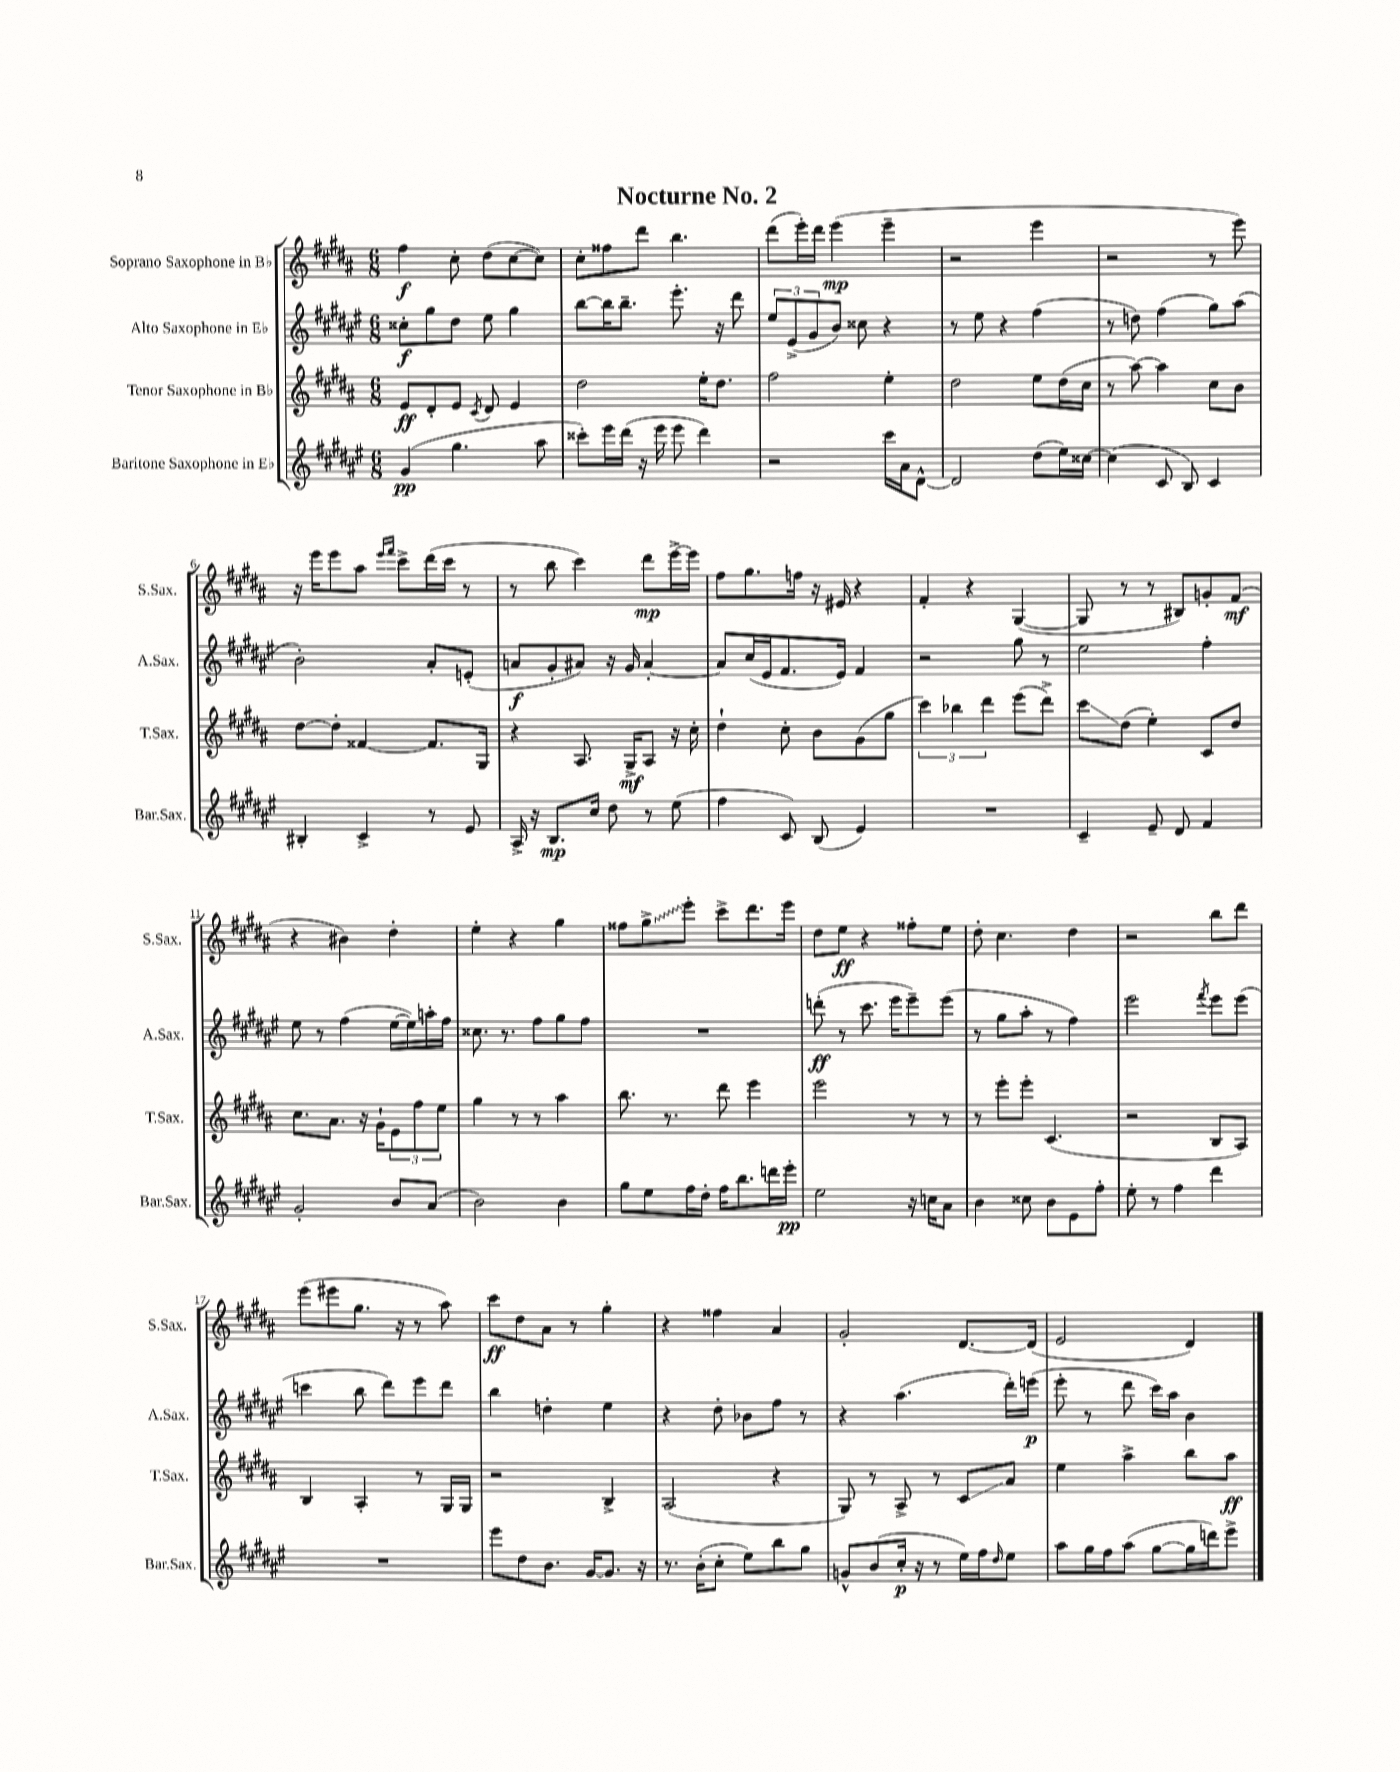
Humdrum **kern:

**kern	**kern	**kern	**kern
*staff4	*staff3	*staff2	*staff1
*clefG2	*clefG2	*clefG2	*clefG2
*k[f#c#g#d#a#e#]	*k[f#c#g#d#a#]	*k[f#c#g#d#a#e#]	*k[f#c#g#d#a#]
*M6/8	*M6/8	*M6/8	*M6/8
(4g#	8e	8cc##'	4ff#
.	8d#'	8gg#	.
4.gg#	8e	8dd#	8cc#'
.	8qc#	.	.
.	8d#	8ee#	(8dd#
.	4e	4gg#	[8cc#
8aa#	.	.	8cc#])
=	=	=	=
8ccc##')	2dd#	[8bb	8cc#'
16eee#	.	16bb]	8ff##
(16ddd#	.	8.bb~	.
16r	.	.	8ddd#
16eee#	.	.	.
8eee#	.	8.eee#'	4.bb
4ddd#)	16ee'	.	.
.	8.dd#	16r	.
.	.	8ddd#	.
=	=	=	=
2r	2ff#	12ee#	(8ddd#
.	.	(12e#^	.
.	.	.	16eee')
.	.	12g#	.
.	.	.	16ddd#
.	.	8b)	(4eee
.	.	8cc##	.
16ccc#	4ee'	4r	4eee~
16a#	.	.	.
[8d#^^	.	.	.
=	=	=	=
2d#]	2dd#	8r	2r
.	.	8ee#	.
.	.	4r	.
(8dd#	8ee	(4ff#	4eee
16ee#)	(16dd#	.	.
[16cc##	16cc#	.	.
=	=	=	=
(4cc##]	8r	8r	2r
.	[8aa#)	8dd)	.
8c#	4aa#]	(4ff#	.
8B)	.	.	.
4c#	8cc#	8gg#)	8r
.	8b	(8aa#	8eee)
=	=	=	=
4B#'	[8dd#	2b')	16r
.	.	.	16eee
.	8dd#']	.	8eee
4c#^	[4f##	.	8aa#
.	.	.	16qqeee
.	.	.	16qqfff#
.	.	.	8ccc#^
8r	8.f##]	8a#'	(16ddd#
.	.	.	16ccc#
8e#	.	(8e'	8r
.	16G#	.	.
=	=	=	=
16A#^	4r	8a	8r
16r	.	.	.
8.B	.	8g#'	8bb
.	8.A#	8a#)	4ccc#)
16cc#	.	.	.
8dd#	.	16r	.
.	16G#^	16g#	.
8r	8A#	[4a#'	8ddd#
(8ee#	16r	.	[16eee^
.	16cc#'	.	16eee]
=	=	=	=
4ff#	4dd#`	8a#]	8ff#
.	.	(16cc#	8.gg#
.	.	16e#	.
8c#)	8cc#'	8.f#	.
.	.	.	16ff
(8B	8b	.	16r
.	.	16e#)	16e#
4e#)	(8g#	4f#	4r
.	8gg#	.	.
=	=	=	=
2.r	6ccc#)	2r	4f#'
.	6bb-	.	.
.	.	.	4r
.	6ddd#	.	.
.	(8eee	8gg#	([4G#
.	8ddd#^)	8r	.
=	=	=	=
4c#~	8ccc#	2ee#	8G#]
.	(8dd#	.	8r
8e#~	4ee')	.	8r
8d#	.	.	8B#)
4f#	8c#	4ff#'	8g'
.	8dd#	.	(8f#
=	=	=	=
2g#'	8.cc#	8ee#	4r
.	.	8r	.
.	8.a#	.	.
.	.	(4ff#	4b#)
.	16r	.	.
.	16g#`	.	.
8b	12e	[16ee#	4dd#'
.	.	16ee#])	.
.	12ff#	.	.
(8a#	.	16aa'	.
.	12ee	.	.
.	.	16ff#	.
=	=	=	=
2b)	4gg#	8.cc##	4ee'
.	.	8.r	.
.	8r	.	4r
.	8r	8ff#	.
4b	4aa#	8gg#	4gg#
.	.	8ff#	.
=	=	=	=
8gg#	8.bb	2.r	8ff##
8ee#	.	.	8gg#^
.	8.r	.	.
16ff#	.	.	8eee'
16dd#'	.	.	.
16ff#	8ddd#	.	8ccc#^
8.bb	.	.	.
.	4eee	.	8.ddd#
16ddd	.	.	.
16eee#'	.	.	16eee
=	=	=	=
2ee#	2eee	(8ddd'	8dd#
.	.	8r	8ee
.	.	8.ccc#	4r
.	.	16eee#	.
16r	8r	8eee#~)	8ff##'
16cc	.	.	.
8a#	8r	(8eee#	8ee
=	=	=	=
4b	8r	8r	8dd#'
.	8eee'	8gg#	4.cc#
8cc##	8eee'	8aa#'	.
8b	(4.c#	8r	.
8e#	.	4ff#)	4dd#
8ff#'	.	.	.
=	=	=	=
8ee#'	2r	2eee#	2r
8r	.	.	.
4ff#	.	.	.
.	.	8qfff#	.
4ddd#	8B	8eee#	8bb
.	8A#)	(8eee#	8ddd#
=	=	=	=
2.r	4B	4ccc	(8eee
.	.	.	8eee#
.	4A#'	8bb	8.gg#
.	.	8ddd#)	.
.	.	.	16r
.	8r	8eee#	8r
.	16G#	8ddd#	8aa#)
.	16G#	.	.
=	=	=	=
8eee#	2r	4bb	8ccc#
8dd#	.	.	8dd#
8.b	.	4dd'	8a#
.	.	.	8r
[16g#	.	.	.
8.g#]	4B^	4ee#	4gg#'
16r	.	.	.
=	=	=	=
8.r	(2A#	4r	4r
(16b'	.	.	.
8cc#'	.	8dd#'	4ff##
8ee#)	.	8b-	.
8bb	4r	8ff#	4a#
8gg#	.	8r	.
=	=	=	=
8g^^	8G#)	4r	2g#'
(8b	8r	.	.
16cc#'	8A#^	(4.aa#	.
16r	.	.	.
8r	8r	.	.
16ee#)	8c#	.	[8.d#
16ff#	.	.	.
16qqdd#	.	.	.
8ee#	8a#	16ddd#')	.
.	.	(16eee	(16d#]
=	=	=	=
8aa#	4ee	8eee#'	2e
16gg#	.	8r	.
16ff#	.	.	.
(8aa#	4aa#^	8ddd#	.
[8gg#	.	16ccc#)	.
.	.	16aa#	.
16gg#]	8bb	4b	4d#)
16ddd)	.	.	.
8eee#^	8aa#	.	.
==	==	==	==
*-	*-	*-	*-
